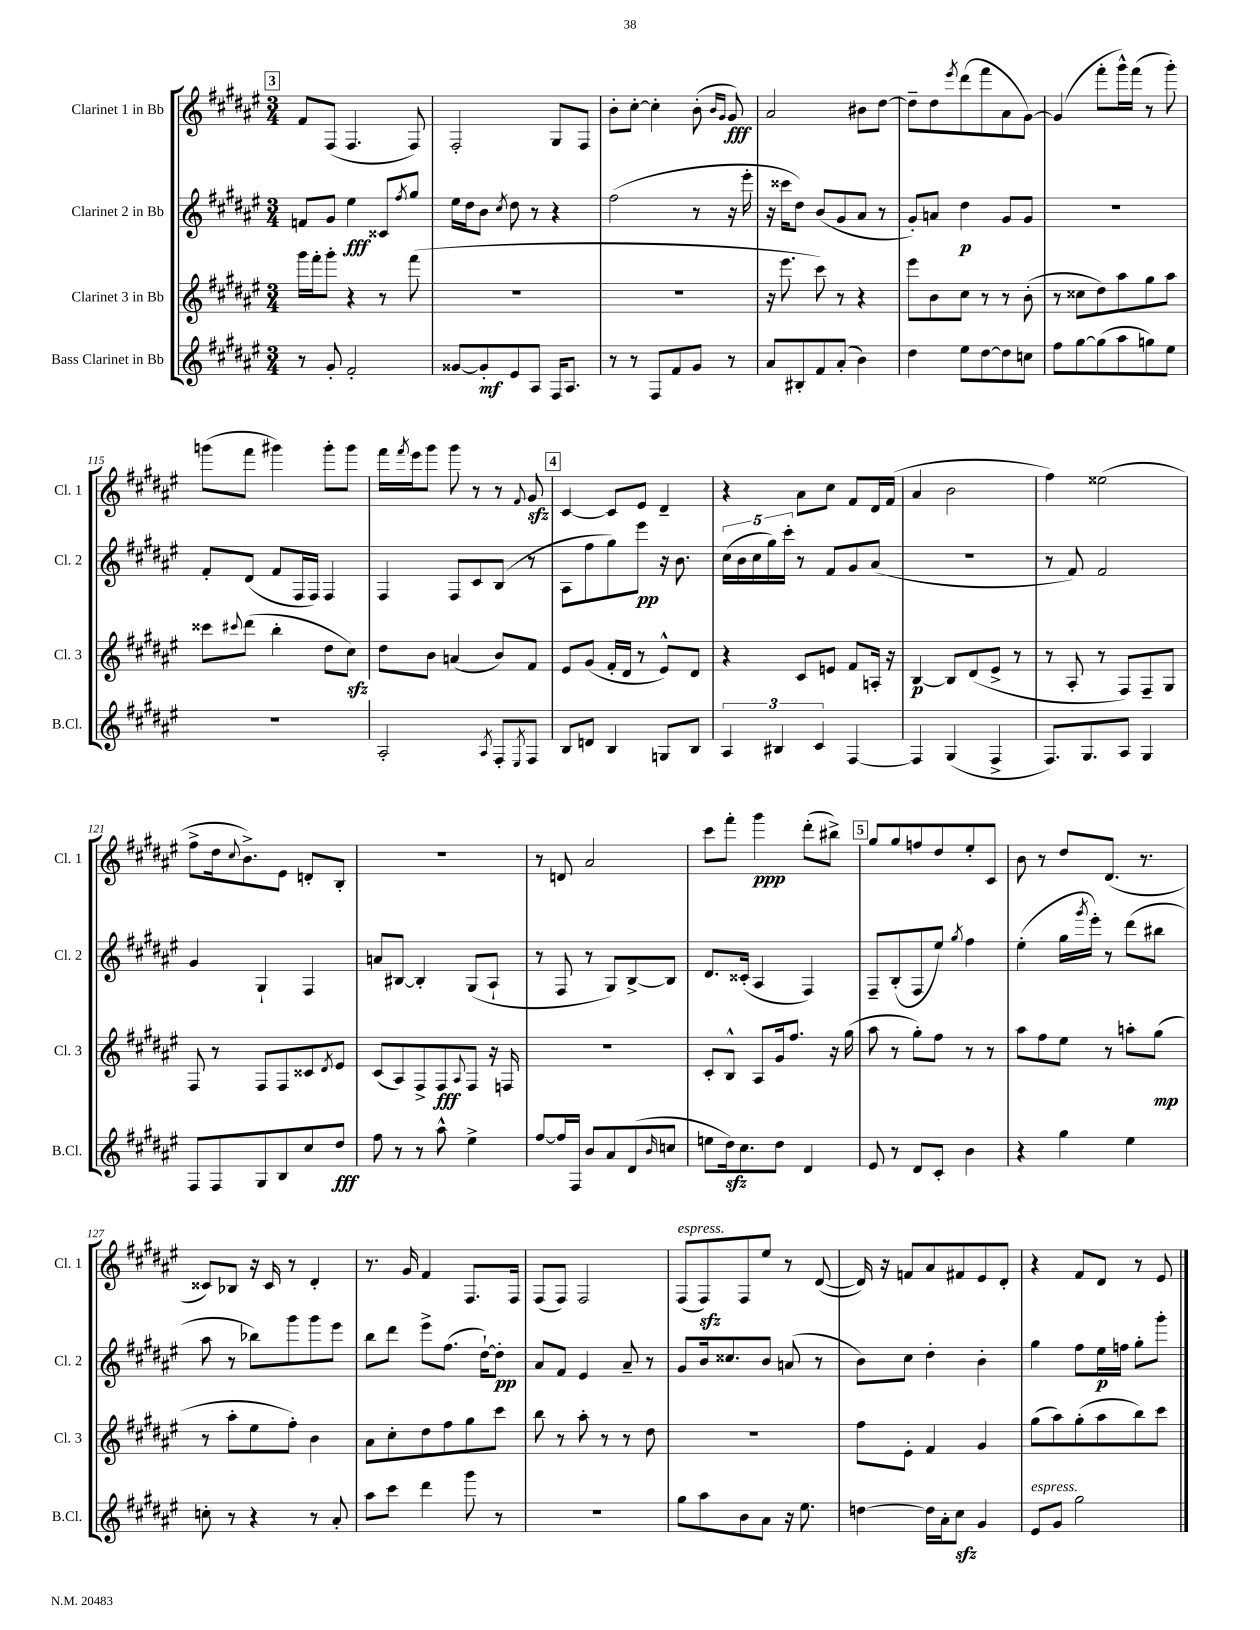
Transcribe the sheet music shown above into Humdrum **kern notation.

**kern	**dynam	**kern	**dynam	**kern	**dynam	**kern	**dynam
*part4	*part4	*part3	*part3	*part2	*part2	*part1	*part1
*staff4	*staff4	*staff3	*staff3	*staff2	*staff2	*staff1	*staff1
*I"Bass Clarinet in Bb	*	*I"Clarinet 3 in Bb	*	*I"Clarinet 2 in Bb	*	*I"Clarinet 1 in Bb	*
*I'B.Cl.	*	*I'Cl. 3	*	*I'Cl. 2	*	*I'Cl. 1	*
*clefG2	*	*clefG2	*	*clefG2	*	*clefG2	*
*k[f#c#g#d#a#e#]	*	*k[f#c#g#d#a#e#]	*	*k[f#c#g#d#a#e#]	*	*k[f#c#g#d#a#e#]	*
*M3/4	*	*M3/4	*	*M3/4	*	*M3/4	*
!!LO:REH:place=s1:t=3
=109	=109	=109	=109	=109	=109	=109	=109
8r	.	16ggg#\LL	.	8fn/L	.	8f#/L	.
.	.	16fff#'\J	.	.	.	.	.
8g#'/	.	8ggg#'\J	.	8g#/J	.	(8F#/J	.
2f#'/	.	4r	.	4ee#\	fff	4.F#/	.
.	.	8r	.	8c##X/L	.	.	.
.	.	.	.	8qff#/	.	.	.
.	.	(8fff#\	.	8gg#/J	.	8F#/)	.
=110	=110	=110	=110	=110	=110	=110	=110
[8g##X/L	.	2.r	.	16ee#\LL	.	2F#'/	.
.	.	.	.	16dd#\J	.	.	.
8g##'/]	mf	.	.	8b\J	.	.	.
.	.	.	.	8qcc#/	.	.	.
8e#/	.	.	.	8dd#\	.	.	.
8A#/J	.	.	.	8r	.	.	.
16F#/KL	.	.	.	4r	.	8G#/L	.
8.A#/J	.	.	.	.	.	.	.
.	.	.	.	.	.	8F#/J	.
=111	=111	=111	=111	=111	=111	=111	=111
8r	.	2.r	.	(2ff#\	.	8b'\L	.
8r	.	.	.	.	.	[8cc#'\J	.
8F#/L	.	.	.	.	.	4cc#'\]	.
8f#/	.	.	.	.	.	.	.
8g#/J	.	.	.	8r	.	(8b'\	.
.	.	.	.	.	.	16qqb/LL	.
.	.	.	.	.	.	16qqg#/JJ	.
8r	.	.	.	16r	.	8g#/)	fff
.	.	.	.	16eee#'\	.	.	.
=112	=112	=112	=112	=112	=112	=112	=112
8a#/L	.	16r	.	16r	.	2a#/	.
.	.	8.eee#\	.	16ccc##X\KL	.	.	.
8B#X'/	.	.	.	8dd#\J)	.	.	.
8f#/	.	8ccc#\)	.	(8b/L	.	.	.
(8a#'/J	.	8r	.	8g#/	.	.	.
4b\)	.	4r	.	8a#/J	.	8b#X\L	.
.	.	.	.	8r	.	[8dd#\J	.
=113	=113	=113	=113	=113	=113	=113	=113
4dd#\	.	8eee#\L	.	8g#'/L)	.	8dd#~\L]	.
.	.	8b\	.	8an/J	.	8dd#\	.
.	.	.	.	.	.	8qeee#/	.
8ee#\L	.	8cc#\J	.	4dd#\	p	(8ddd#\	.
[8dd#\	.	8r	.	.	.	8fff#\	.
8dd#\]	.	8r	.	8g#/L	.	8a#\	.
8ccn\J	.	(8b'\	.	8g#/J	.	[8g#\J)	.
=114	=114	=114	=114	=114	=114	=114	=114
8ff#\L	.	8r	.	2.r	.	(4g#/]	.
[8gg#\	.	8cc##X\L	.	.	.	.	.
(8gg#\]	.	8dd#\)	.	.	.	8fff#'\L	.
8aa#\	.	8aa#\	.	.	.	16ggg#^^\L)	.
.	.	.	.	.	.	(16fff#\JJ	.
8ggn\)	.	8gg#\	.	.	.	8r	.
8ee#\J	.	8aa#\J	.	.	.	8ggg#'\)	.
!!LO:LB:g=z
=115	=115	=115	=115	=115	=115	=115	=115
2.r	.	8ccc##X\L	.	8f#'/L	.	(8gggn\L	.
.	.	8qqccc#X/	.	.	.	.	.
.	.	(8ddd#\J	.	(8d#/J	.	8fff#\J	.
.	.	4bb'\	.	8f#/L	.	4ggg#X\)	.
.	.	.	.	16F#/L	.	.	.
.	.	.	.	16F#/JJ)	.	.	.
.	.	8dd#\L	.	4F#/	.	8ggg#'\L	.
.	.	8cc#zz\J)	.	.	.	8ggg#\J	.
=116	=116	=116	=116	=116	=116	=116	=116
2A#'/	.	8dd#\L	.	4F#/	.	16fff#\LL	.
.	.	.	.	.	.	8qfff#/	.
.	.	.	.	.	.	16eee#\J	.
.	.	8b\J	.	.	.	8ggg#\J	.
.	.	(4an/	.	8F#/L	.	8ggg#\	.
.	.	.	.	8c#/	.	8r	.
8qA#/	.	.	.	.	.	.	.
8F#'/L	.	8b/L)	.	(8B/J	.	8r	.
8qE#/	.	.	.	.	.	8qqf#/	.
8F#/J	.	8f#/J	.	8r	.	8g#zz/	.
!!LO:REH:place=s1:t=4
=117	=117	=117	=117	=117	=117	=117	=117
8B/L	.	8e#/L	.	8A#\L	.	[4c#/	.
8dn/J	.	(8g#/J	.	8ff#\	.	.	.
4B/	.	16f#'/LL	.	8gg#\)	.	8c#/L]	.
.	.	16d#/JJ	.	.	.	.	.
.	.	8r	.	8eee#\J	pp	8e#/J	.
8Gn/L	.	8e#^^/L)	.	16r	.	4d#~/	.
.	.	.	.	8.b\	.	.	.
8B/J	.	8d#/J	.	.	.	.	.
=118	=118	=118	=118	=118	=118	=118	=118
6A#/	.	4r	.	(20cc#\LL	.	4r	.
.	.	.	.	20b\	.	.	.
.	.	.	.	20cc#\	.	.	.
.	.	.	.	20gg#\)	.	.	.
6B#X/	.	.	.	.	.	.	.
.	.	.	.	20ccc#'\JJ	.	.	.
.	.	8c#/L	.	8r	.	8a#\L	.
6c#/	.	.	.	.	.	.	.
.	.	8en/J	.	8f#/L	.	8cc#\J	.
[4F#/	.	8f#/L	.	8g#/	.	8f#/L	.
.	.	16An'/Jk	.	(8a#/J	.	16d#/L	.
.	.	16r	.	.	.	(16f#/JJ	.
=119	=119	=119	=119	=119	=119	=119	=119
4F#/]	.	[4B/	p	2.r	.	4a#/	.
(4G#/	.	8B/L]	.	.	.	2b\	.
.	.	(8d#/	.	.	.	.	.
4F#^/	.	8e#^/J	.	.	.	.	.
.	.	8r	.	.	.	.	.
=120	=120	=120	=120	=120	=120	=120	=120
8.F#/L)	.	8r	.	8r	.	4ff#\)	.
.	.	8A#'/	.	8f#/)	.	.	.
8.G#/	.	.	.	.	.	.	.
.	.	8r	.	2f#/	.	(2ee##X\	.
8A#/J	.	8F#/L)	.	.	.	.	.
4G#/	.	8F#~/	.	.	.	.	.
.	.	8G#/J	.	.	.	.	.
!!LO:LB:g=z
=121	=121	=121	=121	=121	=121	=121	=121
8F#/L	.	8F#/	.	4g#/	.	8ff#^\L	.
8F#/	.	8r	.	.	.	16dd#\k	.
.	.	.	.	.	.	8qqcc#/	.
.	.	.	.	.	.	8.b^\)	.
8G#/	.	8F#/L	.	4G#`/	.	.	.
8B/	.	8F#/	.	.	.	8e#\J	.
8cc#/	.	8c##X/	.	4F#/	.	8dn'/L	.
.	.	8qd#/	.	.	.	.	.
8dd#/J	fff	8e#/J	.	.	.	8B'/J	.
=122	=122	=122	=122	=122	=122	=122	=122
8ff#\	.	(8c#/L	.	8an/L	.	2.r	.
8r	.	8A#/)	.	[8B#X/J	.	.	.
8r	.	8F#^/	.	4B#'/]	.	.	.
8aa#^^\	.	8F#/	fff	.	.	.	.
.	.	8qqA#/	.	.	.	.	.
4ee#^\	.	8F#/J	.	(8G#/L	.	.	.
.	.	16r	.	8A#`/J	.	.	.
.	.	16Fn/	.	.	.	.	.
=123	=123	=123	=123	=123	=123	=123	=123
[8ff#/L	.	2.r	.	8r	.	8r	.
16ff#/L]	.	.	.	8F#/	.	8dn/	.
16F#/JJ	.	.	.	.	.	.	.
8b/L	.	.	.	8r	.	2a#/	.
8a#/	.	.	.	8G#/L)	.	.	.
(8d#/	.	.	.	[8B^/	.	.	.
16qqb/	.	.	.	.	.	.	.
8ccn/J	.	.	.	8B/J]	.	.	.
=124	=124	=124	=124	=124	=124	=124	=124
8een\L	.	8c#'/L	.	8.d#/L	.	8ccc#\L	.
16dd#zz\k)	.	8B^^/J	.	.	.	8fff#'\J	.
8.cc#\	.	.	.	(16c##X'/Jk	.	.	.
.	.	8A#/L	.	4A#/	.	4ggg#\	ppp
8dd#\J	.	16g#/k	.	.	.	.	.
.	.	8.ff#/J	.	.	.	.	.
4d#/	.	.	.	4F#/)	.	(8ddd#'\L	.
.	.	16r	.	.	.	8bb#X^\J)	.
.	.	(16gg#\	.	.	.	.	.
!!LO:REH:place=s1:t=5
=125	=125	=125	=125	=125	=125	=125	=125
8e#/	.	8aa#\	.	8F#~/L	.	8gg#/L	.
8r	.	8r	.	(8B'/	.	8gg#/	.
8d#/L	.	8gg#'\L)	.	8F#/	.	8ffn/	.
8c#'/J	.	8ff#\J	.	8ee#/J)	.	8dd#/	.
.	.	.	.	8qgg#/	.	.	.
4b\	.	8r	.	4ff#\	.	8ee#'/	.
.	.	8r	.	.	.	8c#/J	.
=126	=126	=126	=126	=126	=126	=126	=126
4r	.	8aa#\L	.	(4ee#'\	.	8b\	.
.	.	8ff#\	.	.	.	8r	.
4gg#\	.	8ee#\J	.	16gg#\LL	.	8dd#/L	.
.	.	.	.	8qggg#/	.	.	.
.	.	.	.	16eee#'\JJ)	.	.	.
.	.	8r	.	8r	.	(8.d#/J	.
4ee#\	.	8aan'\L	.	(8ddd#\L	.	.	.
.	.	.	.	.	.	8.r	.
.	.	(8gg#\J	mp	8bb#X\J	.	.	.
!!LO:LB:g=z
=127	=127	=127	=127	=127	=127	=127	=127
8ccn'\	.	8r	.	8aa#\	.	8c##X/L)	.
8r	.	8aa#'\L	.	8r	.	8B-X/J	.
4r	.	8ee#\	.	8bb-X\L)	.	16r	.
.	.	.	.	.	.	16c##/	.
.	.	8ff#'\J)	.	8ggg#\	.	8r	.
8r	.	4b\	.	8ggg#\	.	4d#'/	.
8a#'/	.	.	.	8eee#\J	.	.	.
=128	=128	=128	=128	=128	=128	=128	=128
8aa#\L	.	8a#\L	.	8bb\L	.	8.r	.
8ccc#\J	.	8cc#'\	.	8ddd#\J	.	.	.
.	.	.	.	.	.	16g#/	.
4ddd#\	.	8dd#\	.	8eee#^\L	.	4f#/	.
.	.	8ff#\	.	(8.ff#\J	.	.	.
8ggg#\	.	8gg#\	.	.	.	8.F#/L	.
.	.	.	.	[16dd#`\KL)	.	.	.
8r	.	8ccc#\J	.	8dd#'\J]	pp	.	.
.	.	.	.	.	.	16F#/Jk	.
=129	=129	=129	=129	=129	=129	=129	=129
2.r	.	8bb\	.	8a#/L	.	(8F#/L	.
.	.	8r	.	8f#/J	.	8F#/J)	.
.	.	8aa#'\	.	4e#/	.	2F#/	.
.	.	8r	.	.	.	.	.
.	.	8r	.	8a#~/	.	.	.
.	.	8dd#\	.	8r	.	.	.
=130	=130	=130	=130	=130	=130	=130	=130
!	!	!	!	!	!	!LO:TX:a:i:t=espress.	!
8gg#\L	.	2.r	.	8g#/L	.	(8F#/L	.
8aa#\	.	.	.	16b/k	.	8F#zz/)	.
.	.	.	.	8.cc##X/	.	.	.
8b\	.	.	.	.	.	8F#/	.
8a#\J	.	.	.	8b/J	.	8ee#/J	.
16r	.	.	.	(8an/	.	8r	.
8.ee#\	.	.	.	.	.	.	.
.	.	.	.	8r	.	([8d#/	.
=131	=131	=131	=131	=131	=131	=131	=131
[4ddn\	.	8ff#\L	.	8b\L)	.	16d#/])	.
.	.	.	.	.	.	16r	.
.	.	8e#'\J	.	8cc#\J	.	8fn/L	.
16dd\LL]	.	4f#/	.	4dd#'\	.	8a#/	.
16a#'\J	.	.	.	.	.	.	.
8cc#zz\J	.	.	.	.	.	8f#X/	.
4g#/	.	4g#/	.	4b'\	.	8e#/	.
.	.	.	.	.	.	8d#'/J	.
=132	=132	=132	=132	=132	=132	=132	=132
!LO:TX:a:i:t=espress.	!	!	!	!	!	!	!
8e#/L	.	(8gg#\L	.	4gg#\	.	4r	.
8g#/J	.	8aa#\)	.	.	.	.	.
2gg#\	.	(8gg#'\	.	8ff#\L	.	8f#/L	.
.	.	8aa#\	.	16ee#\L	p	8d#/J	.
.	.	.	.	16ffn\JJ	.	.	.
.	.	8bb\)	.	8gg#'\L	.	8r	.
.	.	8ccc#\J	.	8ggg#'\J	.	8e#/	.
==	==	==	==	==	==	==	==
*-	*-	*-	*-	*-	*-	*-	*-
